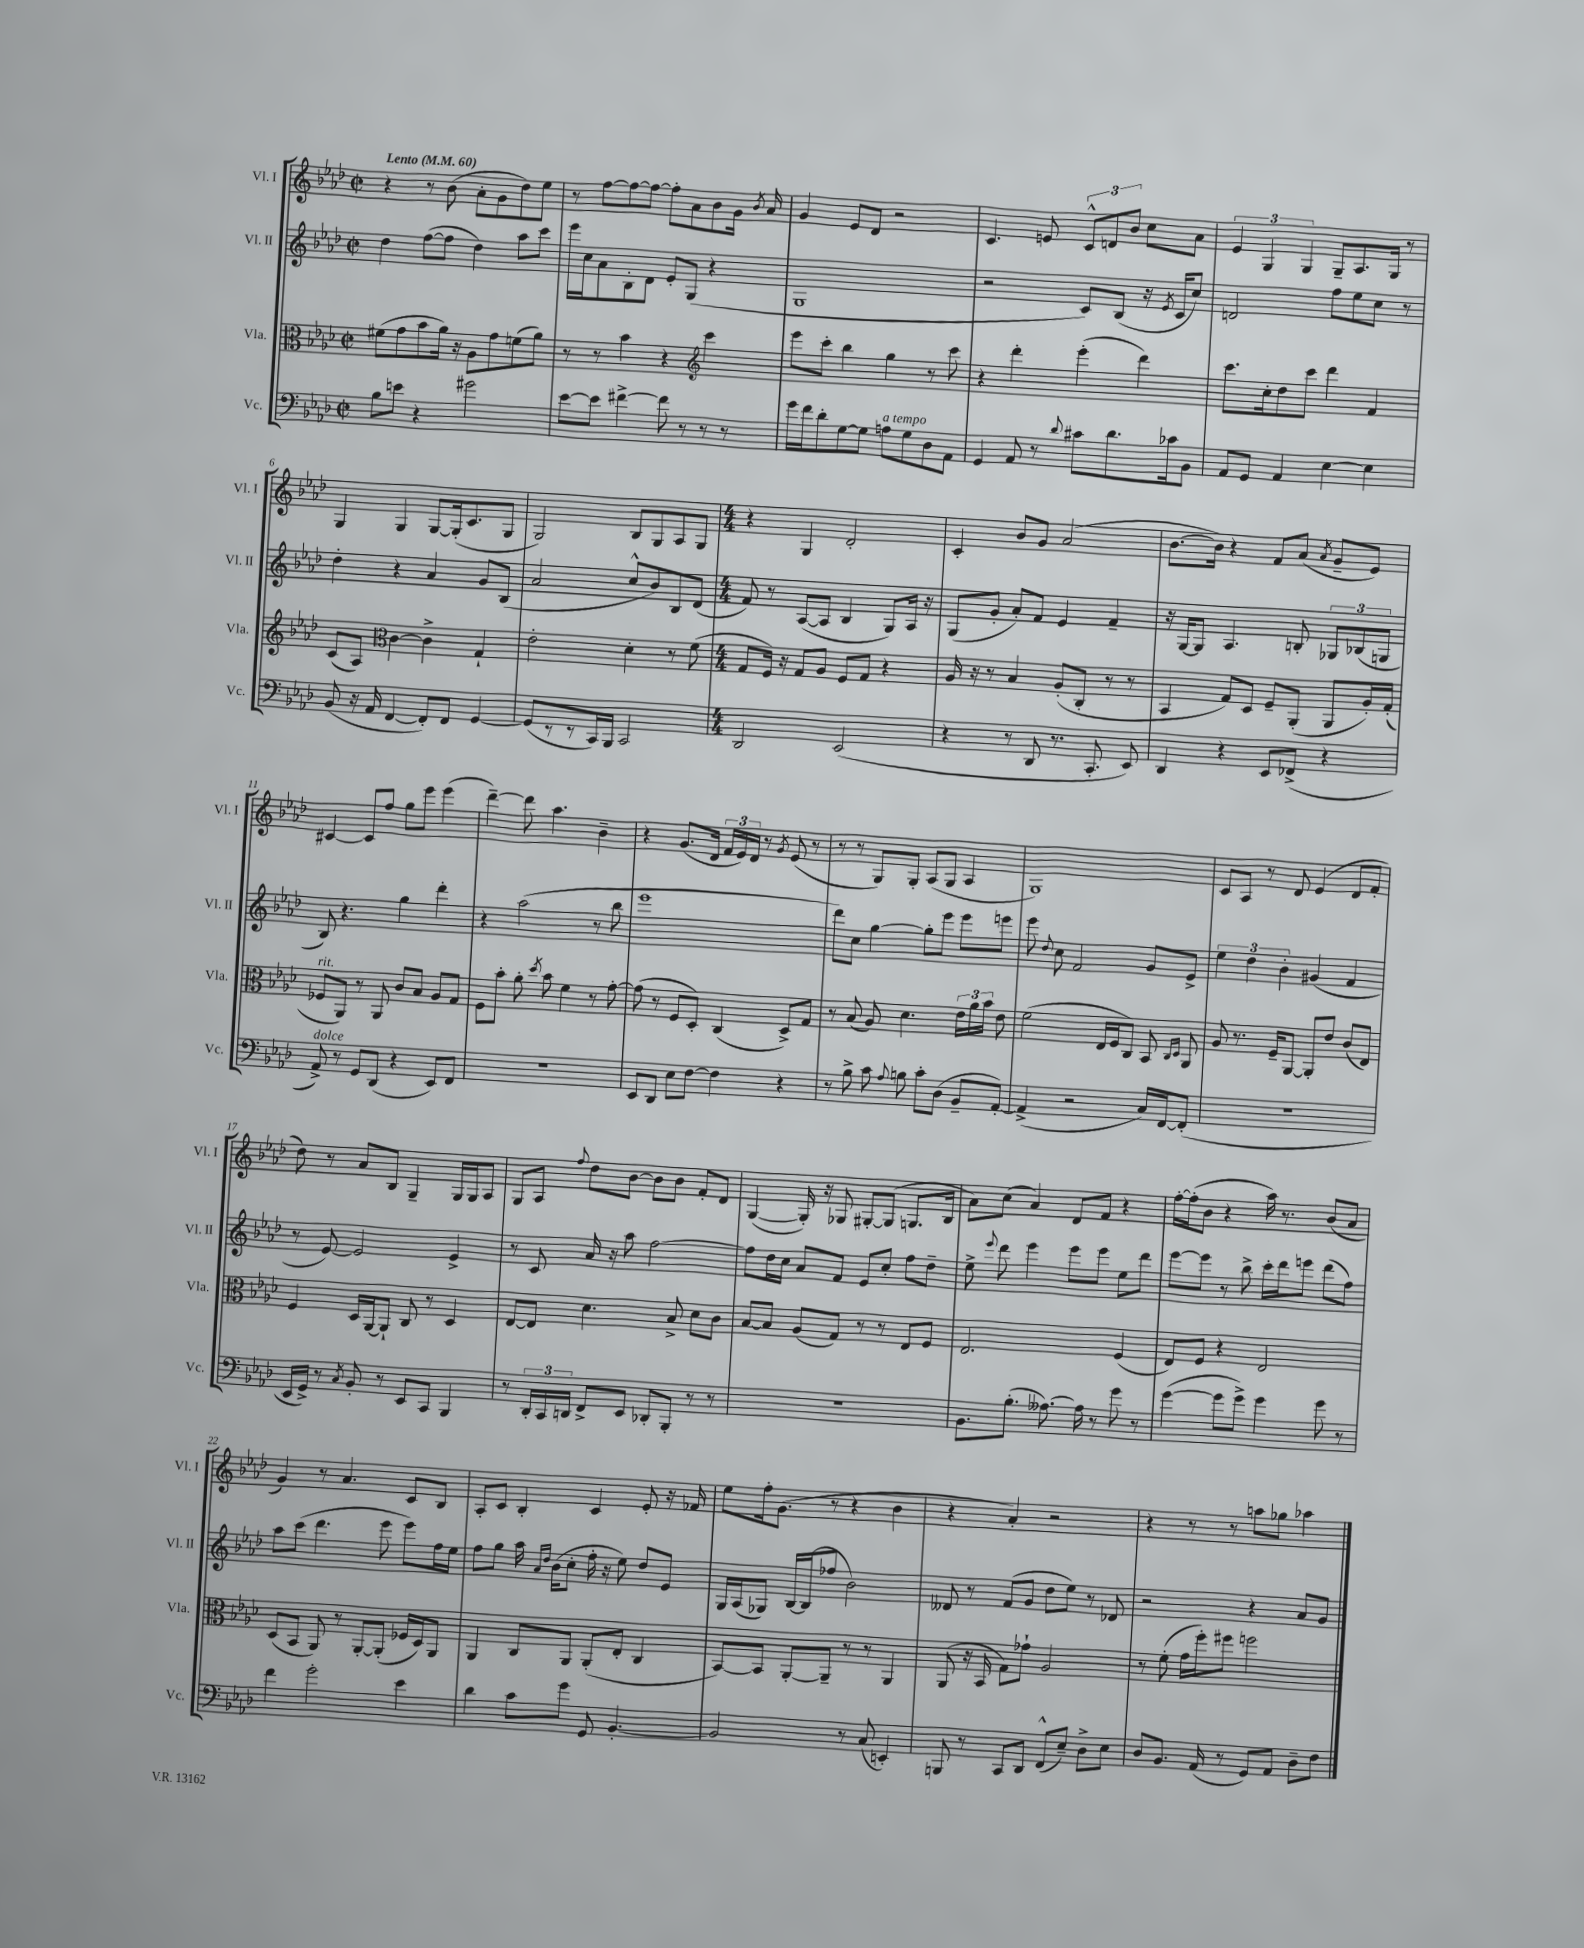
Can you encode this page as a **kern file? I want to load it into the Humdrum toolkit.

**kern	**kern	**kern	**kern
*staff4	*staff3	*staff2	*staff1
*clefF4	*clefC3	*clefG2	*clefG2
*k[b-e-a-d-]	*k[b-e-a-d-]	*k[b-e-a-d-]	*k[b-e-a-d-]
*M2/2	*M2/2	*M2/2	*M2/2
*met(c|)	*met(c|)	*met(c|)	*met(c|)
*MM60	*MM60	*MM60	*MM60
8B-\L	(8f#\L	4dd-\	4r
8e\J	8g\	.	.
4r	8b-\	([8ff\L	8r
.	16a-\Jk)	8ff\]J	(8b-\
.	16r	.	.
2g#\	8A-\L	4dd-\)	8a-'\L
.	8g\	.	8g\
.	(8f\	8aa-\L	8dd-\)
.	8a-\J)	8ccc\J	8ee-\J
=	=	=	=
[8e-\L	8r	16eee-\LL	8r
.	.	16cc\J	.
8e-\]J	8r	8a-\	[8ff\L
[4f#^\	4b-\	8B-'\	8ff\_
.	.	8d-\J	8ff\_J
8f#\]	4r	8e-'/L	8ff'\]L
8r	.	(8G/J	8a-\
*	*clefG2	*	*
8r	4ccc\	4r	8b-\
8r	.	.	16g\Jk
.	.	.	8qb-/
.	.	.	16a-/
=	=	=	=
16g\LL	8eee-\L	1G	4g/
16f\J	.	.	.
8d-'\	8ccc'\J	.	.
[8G\	4bb-\	.	8e-/L
8G\]J	.	.	8d-/J
8A\L	4gg\	.	2r
8G\	.	.	.
8D-\	8r	.	.
8AA-\J	8ccc\	.	.
=	=	=	=
4GG/	4r	2r	4.c/
8AA-/	4ddd-'\	.	.
8r	.	.	8e/
8qqd-/	.	.	.
8c#\L	(4eee-'\	8c/L)	12c^^/L
.	.	.	12d/
8.d-\	.	(8B-/J	.
.	.	.	12b-/J
.	4ddd-\)	16r	8cc\L
.	.	8qe-/	.
16c-\k	.	16c/LK	.
8BB-\J	.	8cc/J)	8a-\J
=	=	=	=
8AA-/L	8.ccc\L	2d/	6e-/
8GG/J	.	.	.
.	.	.	6G/
.	16cc'\k	.	.
4AA-/	8dd-\	.	.
.	.	.	6G/
.	8ccc\J	.	.
[4E-\	4ddd-\	8ff\L	8G~/L
.	.	8ee-\	8.A-/
4E-\]	4f/	8cc\J	.
.	.	.	16G/Jk
.	.	8r	8r
=	=	=	=
(8BB-/	(8c/L	4dd-'\	4G/
16r	8A-/J)	.	.
16AA-/	.	.	.
*	*clefC3	*	*
[4FF/	[4c\	4r	4G/
8FF'/]L)	4c^\]	4a-/	[8G/L
8FF/J	.	.	(16G'/]k
.	.	.	8.c/
[4GG/	4G`/	8g/L	.
.	.	(8B-/J	8G/J
=	=	=	=
(8GG/]L	2e-'\	2a-/	2G/)
8r	.	.	.
8r	.	.	.
16CC/L)	.	.	.
16BBB-/JJ	.	.	.
2CC/	4d-'\	8cc^^/L	8B-/L
.	.	8b-/)	8G/
.	8r	8B-/	8A-/
.	(8f\	(8d-/J	8G/J
=	=	=	=
*M4/4	*M4/4	*M4/4	*M4/4
2DD-/	8G/L	8f/)	4r
.	16F/Jk)	8r	.
.	16r	.	.
.	8G/L	([8A-/L	4G/
.	8A-/J	8A-/]J	.
(2EE-/	8F/L	4B-/	2d-'/
.	8G/J	.	.
.	4r	8G/L)	.
.	.	16A-/Jk	.
.	.	16r	.
=	=	=	=
4r	16A-/	(8G/L	4c'/
.	16r	.	.
.	8r	8g'/J	.
8r	4B-/	8a-'/L)	8b-/L
8DD-/	.	8f/J	8g/J
8.r	(8A-'/L	4e-/	(2a-/
.	8C'/J	.	.
8.CC'/	.	.	.
.	8r	4f~/	.
8EE-/)	8r	.	.
=	=	=	=
4DD-/	4BB-/	16r	[8.b-\L
.	.	[16G/LK	.
.	.	8G/]J	.
.	.	.	16b-\]Jk)
4r	8G/L)	4.A-/	4r
.	8D-/J	.	.
8EE-/L	8F~/L	.	8f/L
(8FF-^/J	(8AA-'/J	8B'/	(8a-/J
.	.	.	8qa-/
4r	8AA-/L	12G-/L	8g~/L
.	.	(12B-/	.
.	16A-'/L)	.	8e-/J)
.	.	12G/J	.
.	(16G'/JJ	.	.
=	=	=	=
8AA-^/)	8F-/L	8B-/)	[4c#/
8r	8AA-/J)	4.r	.
8GG/L	8r	.	8c#/]L
(8DD-/J	8AA-/	.	8ff/J
4r	8c/L	4gg\	8gg\L
.	8B-/J	.	8eee-\J
8EE-/L)	8A-/L	4ddd-'\	(4eee-\
8FF/J	8G/J	.	.
=	=	=	=
1r	8F\L	4r	[4ddd-~\)
.	8b-'\J	.	.
.	8a-'\	(2aa-\	8ddd-\]
.	8qdd-/	.	.
.	8b-\	.	4.aa-\
.	4f\	.	.
.	8r	8r	4b-~\
.	[8g'\	8bb-\	.
=	=	=	=
8EE-/L	(8g\]	1eee-	4r
8DD-/J	8r	.	.
8E-\L	8F/L	.	(8.g/L
[8F\J	8D-'/J)	.	.
.	.	.	16d-/Jk
4F\]	(4C/	.	24f/LL
.	.	.	24e-/)
.	.	.	24d-/JJ
.	.	.	8r
.	.	.	8qg/
4r	8D-^/L)	.	(8e-/
.	8G/J	.	8r
=	=	=	=
8r	8r	8ddd-\L)	8r
8B-^\	(8B-/	8cc\J	8r
8c\	8A-/)	[4gg\	8G/L)
8qqA-/	.	.	.
8B\	4.d-\	.	8G'/J
8c'\L	.	8gg'\]L	(8A-/L
(8D-\J	.	8eee-\J	8G/J
8BB-~/L	24e-\LL	8eee-\L	4A-/
.	24a-\	.	.
.	24b-\JJ	.	.
[8AA-'/J)	8e-\	8eee\J	.
=	=	=	=
(4AA-^/]	(2f\	8eee-\	1G)
.	.	8qqdd-/	.
.	.	8cc\	.
2r	.	2f/	.
.	16E-/LL	.	.
.	16F/J	.	.
.	8C/J)	.	.
16C/LL)	8BB-/	8g/L	.
[16FF/J	.	.	.
.	16qqC/LL	.	.
.	16qqD-/JJ	.	.
(8FF'/]J	8AA-/	8e-^/J	.
=	=	=	=
1r	8A-/	6ee-\	8c/L
.	8.r	.	8A-/J
.	.	6dd-\	.
.	.	.	8r
.	16F~/LK	.	.
.	.	6b-'\	.
.	[8AA-/J	.	8d-/
.	8AA-'/]L	(4g#/	(4e-/
.	8e-/J	.	.
.	(8c/L	4f/	8d-/L
.	8E-/J)	.	8f'/J
=	=	=	=
16EE-/LL	4F/	8r	8dd-\)
16GG^/JJ)	.	.	.
8r	.	[8e-/)	8r
8qC/	.	.	.
8BB-'/	16D-/LL	2e-/]	8a-/L
.	[16AA-/J	.	.
8r	8AA-`/]J	.	8B-/J
8EE-/L	8C/	.	4G~/
8CC/J	8r	.	.
4BBB-/	4D-/	4e-^/	16G/LL
.	.	.	16G/J
.	.	.	8A-/J
=	=	=	=
8r	[8E-/L	8r	8G/L
24DD-'/LL	8E-/]J	8c/	8A-/J
24CC/	.	.	.
24DD/JJ	.	.	.
.	.	.	8qqff/
8FF^/L	4.d-\	16a-/	8dd-\L
.	.	16r	.
8EE-/J	.	8aa-\	[8b-\J
8DD-'/L	.	[2ff\	8b-\]L
8BBB-'/J	8B-^/	.	8b-\J
8r	8d-\L	.	8f'/L
8r	8c\J	.	8d-/J
=	=	=	=
1r	[8B-/L	8ff\]L	([4G/
.	8B-/]J	16dd-\L	.
.	.	16cc\JJ	.
.	(8A-/L	8a-/L	16G'/])
.	.	.	16r
.	8G/J)	8f/J	8G-/
.	8r	8e-/L	[8G#'/L
.	8r	8cc'/J	(8G#/]J
.	8E-/L	8ff\L	8.G/L
.	8F/J	8dd-~\J	.
.	.	.	16B-/Jk
=	=	=	=
8.BB-\L	2.E-/	8ee-^\	8a-\L)
.	.	8qqeee-/	.
.	.	8ddd-\	(8cc\J
(8.B-'\J	.	.	.
.	.	4eee-\	4a-/)
[8.A--\)	.	.	.
.	.	8eee-\L	8d-/L
16A--\]	.	.	.
8r	.	8eee-\J	8f/J
8g\	(4F/	8ee-\L	4r
8r	.	8ddd-\J	.
=	=	=	=
([4g\	8E-/L)	[8eee-\L	[16ff'\LL
.	.	.	(16ff'\]J
.	8F/J	8eee-\]J	8b-\J
8g\]L	4r	8r	4r
8g^\J)	.	8bb-^\	.
4g\	2E-/	16ccc'\LL	16aa-\)
.	.	16ddd-\J	8.r
.	.	8eee\J	.
8g\	.	(8ddd-\L	(8b-/L
8r	.	8ff\J)	8a-/J
=	=	=	=
4f\	(8D-/L	8aa-\L	4g/)
.	8BB-/J	(8ccc\J	.
2g'\	8AA-/)	4.ddd-\	8r
.	8r	.	4.a-/
.	[8AA-'/L	.	.
.	(8AA-'/]J	8eee-\	.
4e-\	16F-/LL	8eee-\L)	8c/L
.	16D-/J)	.	.
.	8AA-/J	16ff\L	8B-/J
.	.	16ee-\JJ	.
=	=	=	=
4d-\	4AA-/	8ff\L	8A-'/L
.	.	8gg\J	8c/J
8c\L	8C/L	16aa-\	4B-'/
.	.	16qqa-/LL	.
.	.	16qqdd-/JJ	.
.	.	(16b-\LK	.
8g\J	8AA-/J	8cc'\J	.
8GG/	(8AA-'/L	16ff'\	4c/
.	.	16r	.
[4.BB-'/	8E-'/J	8ee-\)	.
.	4C/	8dd-/L	8e-'/
.	.	8e-/J	16r
.	.	.	16f-/
=	=	=	=
2BB-/]	[8BB-/L)	16G/LL	8ee-\L
.	.	(16A-/J	.
.	8BB-/]J	8G-/J)	16ff'\k
.	.	.	(8.g\J
.	[8AA-'/L	[16B-/LL	.
.	.	(16B-/]J	.
.	8AA-~/]J	8ff-/J	8r
8r	8r	2b-\)	4r
(8C/	8r	.	.
4EE'/)	4AA-/	.	4b-\
=	=	=	=
8BBB/	(8AA-/	8d--/	4r
8r	16r	8r	.
.	16BB-/	.	.
8CC/L	8G\L)	(8f/L	4a-'/)
8DD-/J	8g-`\J	8g/J	.
(8FF^^/L	2A-/	8dd-\L	2r
8E-~/J)	.	8ee-\J)	.
8D-^\L	.	8r	.
8E-\J	.	8d-/	.
=	=	=	=
8D-/L	8r	2r	4r
8.BB-/J	(8f'\	.	.
.	16g\LL	.	8r
(16AA-/	16ff'\J)	.	.
8r	8ff#\J	.	8r
8GG/L)	2ff\	4r	8aa\L
8AA-/J	.	.	8gg-\J
8D-~\L	.	8a-/L	4aa-\
8F\J	.	8g/J	.
==	==	==	==
*-	*-	*-	*-
